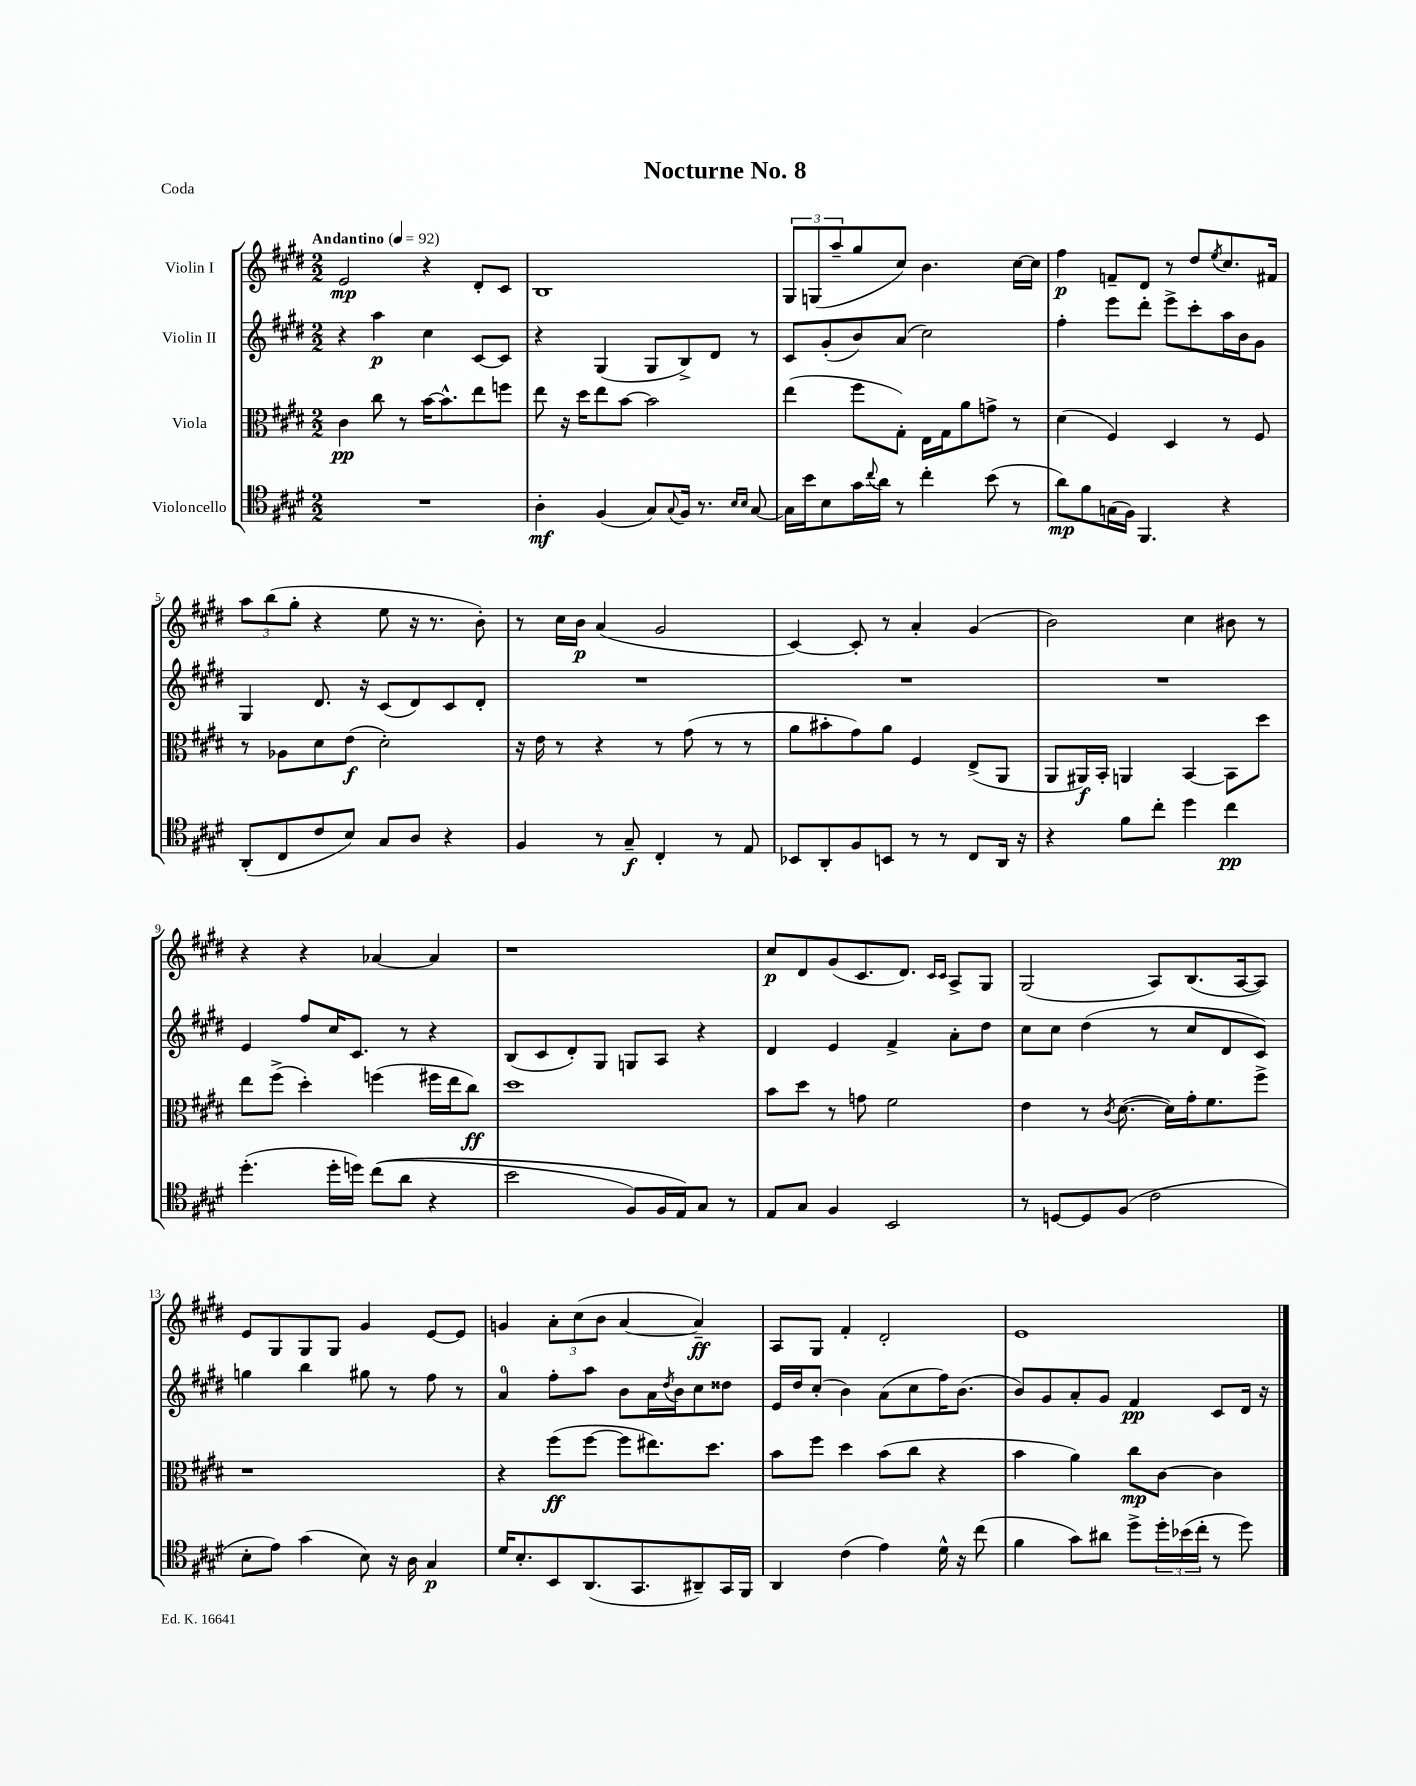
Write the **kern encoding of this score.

**kern	**kern	**kern	**kern
*staff4	*staff3	*staff2	*staff1
*clefC4	*clefC3	*clefG2	*clefG2
*k[f#c#g#d#]	*k[f#c#g#d#]	*k[f#c#g#d#]	*k[f#c#g#d#]
*M2/2	*M2/2	*M2/2	*M2/2
*MM92	*MM92	*MM92	*MM92
1r	4c#	4r	2e
.	8cc#	4aa	.
.	8r	.	.
.	[16b	4cc#	4r
.	8.b^^]	.	.
.	8ee	[8c#	8d#'
.	8ff	8c#]	8c#
=	=	=	=
4A'	8ee	4r	1B
.	16r	.	.
.	16dd#	.	.
(4F#	8ee	(4G#	.
.	[8b	.	.
8G#)	2b]	8G#	.
8qqG#	.	.	.
16F#	.	8B^)	.
8.r	.	.	.
.	.	8d#	.
16qqB	.	.	.
16qqB	.	.	.
[8G#	.	8r	.
=	=	=	=
16G#]	(4ee	8c#	12G#
16b	.	.	.
.	.	.	(12G
8B	.	(8g#'	.
.	.	.	12aa~
16g#	8ff#	8b)	8gg#
8qqcc#	.	.	.
16a	.	.	.
8r	8G#')	(8a	8cc#)
4cc#'	16E	2cc#)	4.b
.	16G#	.	.
.	8a	.	.
(8b	8g^	.	.
8r	8r	.	[16cc#
.	.	.	16cc#]
=	=	=	=
8a)	(4d#	4ff#'	4ff#
8f#	.	.	.
(16G	4F#)	8eee	8f~
16F#)	.	.	.
4.FF#	.	8ddd#'	8d#
.	4D#	8eee^	8r
.	.	8ccc#'	8dd#
.	.	.	8qee
4r	8r	16aa	8.cc#
.	.	16b	.
.	8F#	8g#	.
.	.	.	16f#
=	=	=	=
(8AA'	8r	4G#	12aa
.	.	.	(12bb
8C#	8A-	.	.
.	.	.	12gg#'
8c#	8d#	8.d#	4r
8B)	(8e	.	.
.	.	16r	.
8G#	2d#')	(8c#	8ee
8A	.	8d#)	16r
.	.	.	8.r
4r	.	8c#	.
.	.	8d#'	8b')
=	=	=	=
4F#	16r	1r	8r
.	16e	.	.
.	8r	.	16cc#
.	.	.	16b
8r	4r	.	(4a
8G#~	.	.	.
4C#'	8r	.	2g#
.	(8g#	.	.
8r	8r	.	.
8E	8r	.	.
=	=	=	=
8BB-	8a	1r	[4c#)
8AA'	8b#'	.	.
8F#	8g#)	.	8c#']
8BB	8a	.	8r
8r	4F#	.	4a'
8r	.	.	.
8C#	(8E^	.	(4g#
16AA	8AA	.	.
16r	.	.	.
=	=	=	=
4r	8AA	1r	2b)
.	16AA#)	.	.
.	16BB'	.	.
8f#	4AA	.	.
8cc#'	.	.	.
4dd#	[4BB	.	4cc#
4cc#	8BB]	.	8b#
.	8dd#	.	8r
=	=	=	=
(4.dd#'	8ee	4e	4r
.	(8ff#^	.	.
.	4dd#')	8ff#	4r
16dd#'	.	16cc#	.
16dd)	.	8.c#	.
&((8cc#	(4ff	.	[4a-
8a	.	8r	.
4r	16ff#	4r	4a-]
.	16ee	.	.
.	8cc#)	.	.
=	=	=	=
2b	1dd#	(8B	1r
.	.	8c#	.
.	.	8d#')	.
.	.	8G#	.
8F#)	.	8G	.
16F#	.	8A	.
16E&)	.	.	.
8G#	.	4r	.
8r	.	.	.
=	=	=	=
8E	8b	4d#	8cc#
8G#	8dd#	.	8d#
4F#	8r	4e	(8g#
.	8g	.	8.c#
2BB	2f#	4f#^	.
.	.	.	8.d#)
.	.	.	16qqc#
.	.	.	16qqc#
.	.	8a'	8A^
.	.	8dd#	8G#
=	=	=	=
8r	4e	8cc#	(2G#
[8D	.	8cc#	.
8D]	8r	(4dd#	.
.	8qc#	.	.
(8F#	([8.d#	.	.
2c#	.	8r	8A)
.	16d#])	.	.
.	16g#'	8cc#	(8.B
.	8.f#	.	.
.	.	8d#	.
.	.	.	[16A
.	8ff#^	8c#)	8A])
=	=	=	=
8B'	1r	4gg	8e
8e)	.	.	8G#
(4g#	.	4bb	8G#
.	.	.	8G#
8B)	.	8gg#	4g#
16r	.	8r	.
16A	.	.	.
4G#	.	8ff#	[8e
.	.	8r	8e]
=	=	=	=
16d#	4r	4a	4g
8.B'	.	.	.
8BB	(8ff#	8ff#'	12a'
.	.	.	(12cc#
(8.AA	[8ff#	8aa	.
.	.	.	12b
.	8ff#]	8b	[4a
8.GG#	.	.	.
.	8.ee#)	16a	.
.	.	8qdd#	.
.	.	16b	.
8AA#~)	.	8cc#	4a~])
.	8.dd#	.	.
16GG#	.	8dd##	.
16FF#	.	.	.
=	=	=	=
4AA	8b	16e	8A
.	.	16dd#	.
.	8ff#	(8cc#'	8G#
(4c#	4dd#	4b)	4f#'
4e)	(8b	(8a	2d#'
.	8cc#	8cc#	.
16d#^^	4r	16ff#)	.
16r	.	(8.b	.
(8cc#	.	.	.
=	=	=	=
4f#	4b	8b)	1e
.	.	8g#	.
8g#)	4a)	8a'	.
8a#	.	8g#	.
8dd#^	8cc#	4f#	.
24dd#'	[8c#	.	.
(24b-	.	.	.
24cc#'	.	.	.
8r	4c#]	8c#	.
8dd#)	.	16d#	.
.	.	16r	.
==	==	==	==
*-	*-	*-	*-
